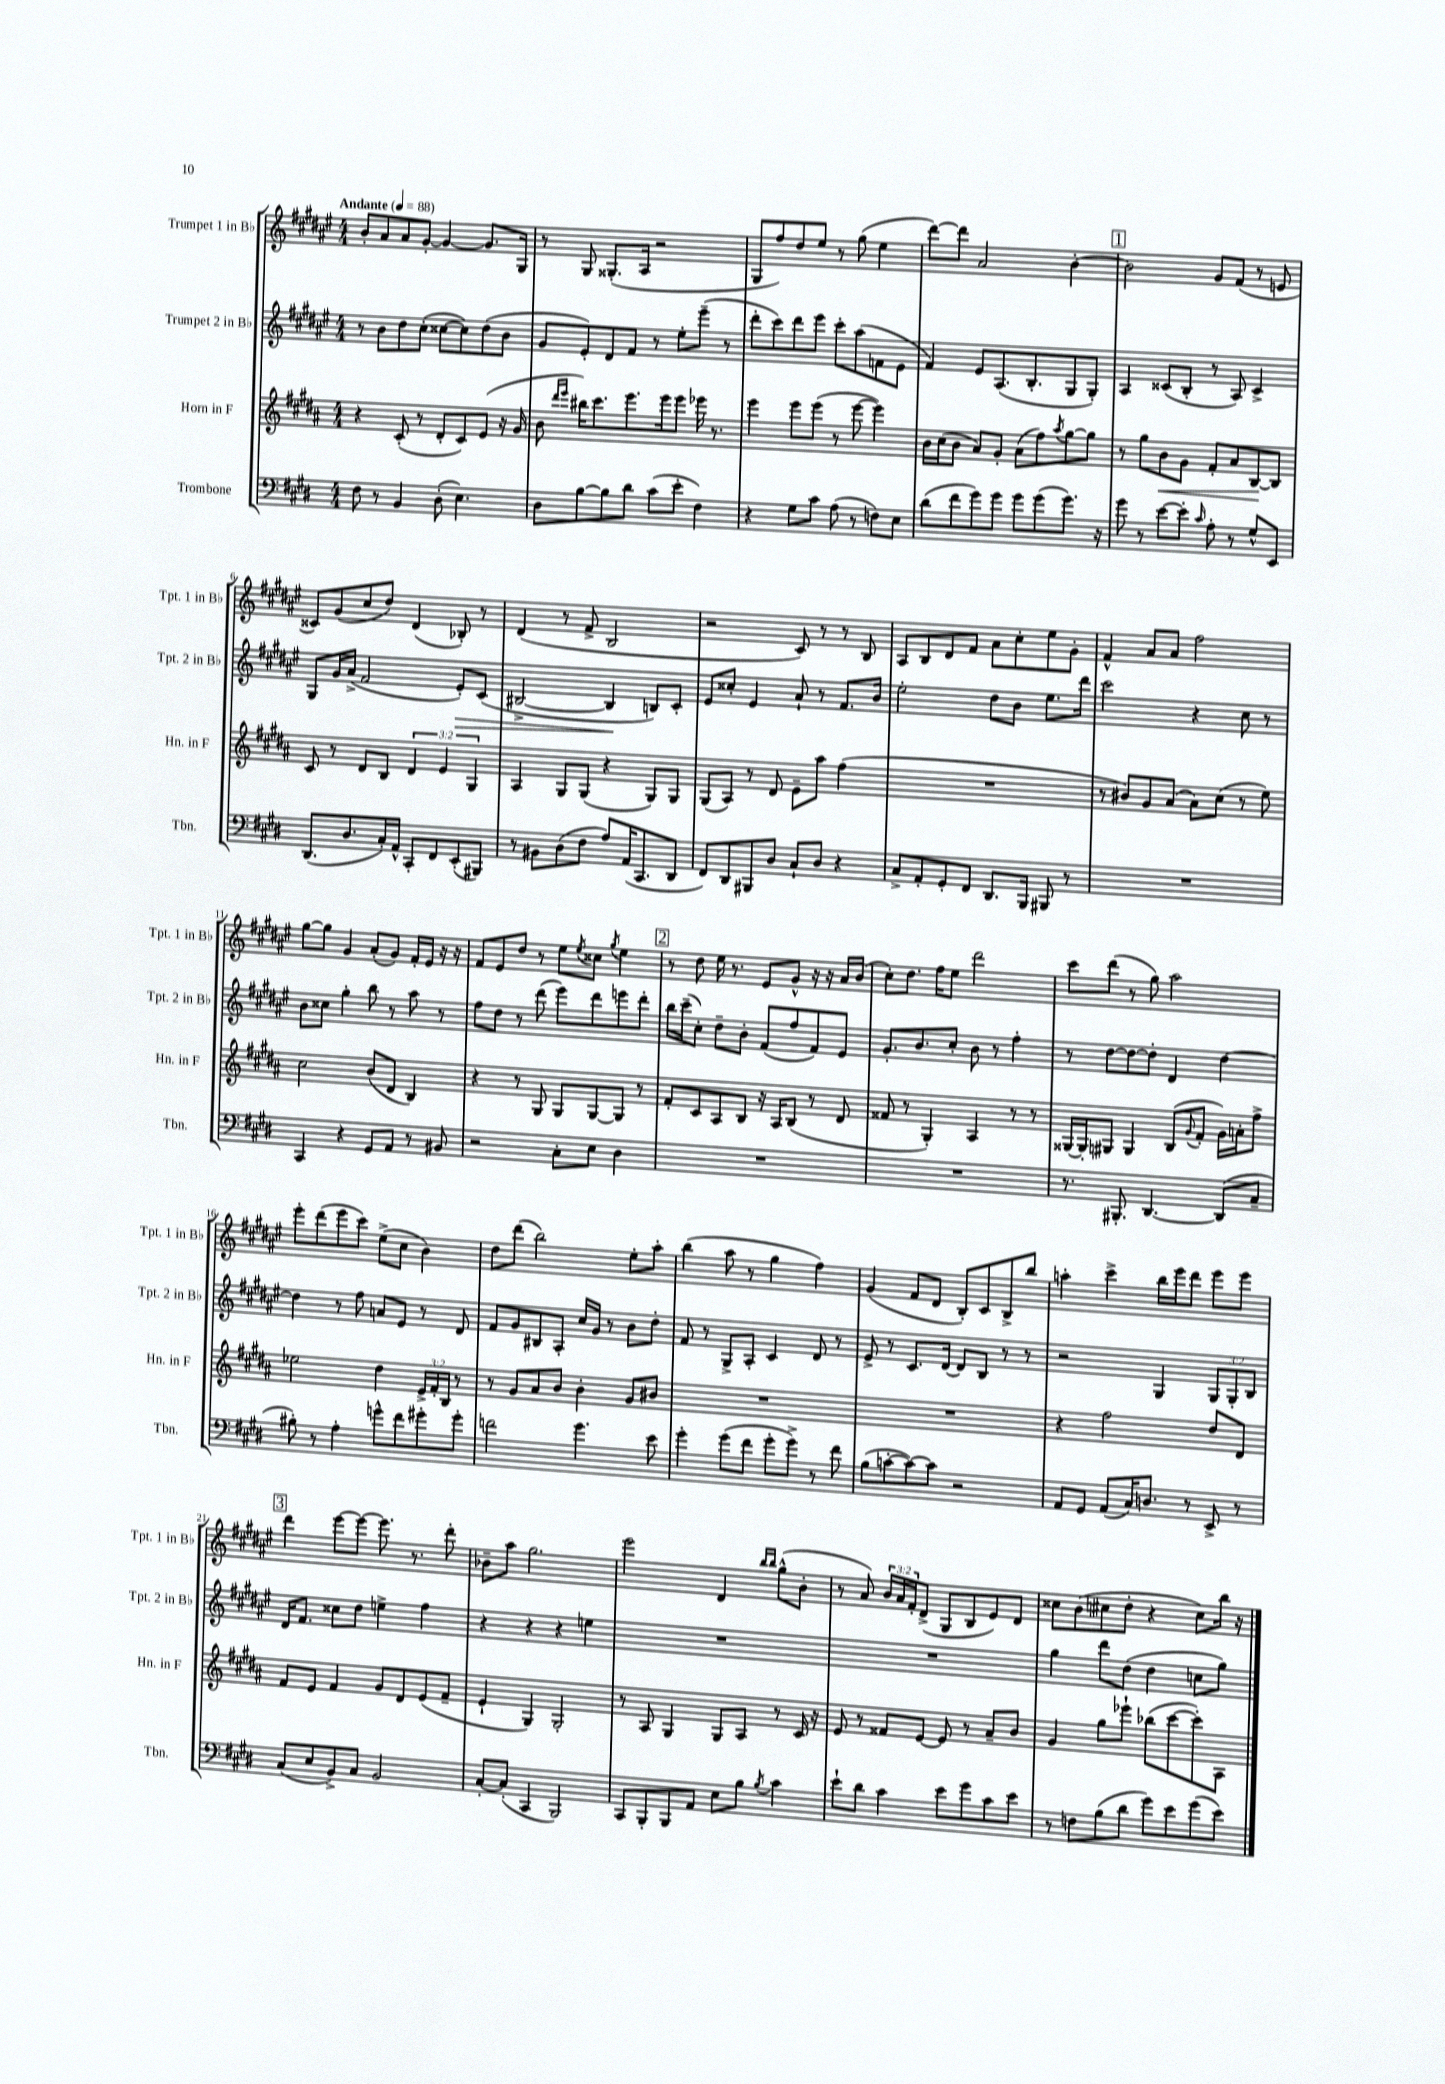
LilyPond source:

<<
\new StaffGroup <<
\new Staff = "s0" \with { instrumentName = "Trumpet 1 in Bb" shortInstrumentName = "Tpt. 1 in Bb" } {
    \clef treble \key fis \major \numericTimeSignature \time 4/4 \override Staff.TupletNumber.text = #tuplet-number::calc-fraction-text \tempo "Andante" 4 = 88
    b'8-. ais'8 ais'8 gis'8~-. gis'4~ gis'8. gis16 |
    r8 gis8 gisis8.-.( ais16 r2 |
    gis8 fis''8) dis''8 eis''8 r8 gis''8( eis''4 |
    dis'''8~) dis'''8 ais'2 b'4~-. |
    \mark \markup { \box "1" } b'2 gis'8 fis'8( r8 e'8 |
    cisis'8) gis'8( cis''8 dis''8) dis'4( bes8-.) r8 |
    dis'4( r8 fis'8-> b2 |
    r2 cis'8) r8 r8 b8 |
    ais8 b8 dis'8 fis'8 ais'8 cis''8-. eis''8 gis'8-. |
    fis'4-^ ais'8 ais'8 fis''2 |
    gis''8~ gis''8 gis'4 ais'8-.( gis'8) fis'16-. eis'16 r16 r16 |
    fis'8 eis'8 dis''8 r8 eis''8 \acciaccatura { eis''8 } cisis''8 \acciaccatura { gis''8 } eis''4 |
    \mark \markup { \box "2" } r8 dis''8 eis''16 r8. eis'8 gis'8-^ r16 r16 ais'16 b'16( |
    cis''8-.) dis''8. fis''16 eis''8 dis'''2 |
    cis'''8 dis'''8( r8 gis''8) ais''2 |
    eis'''8-. dis'''8( eis'''8 cis'''8) eis''8->( cis''8 b'4) |
    dis''8 dis'''8( b''2) eis''8-. ais''8-. |
    b''4( ais''8 r8 gis''4 fis''4) |
    gis'4( fis'8 dis'8 b8-.) cis'8 b8-> b''8 |
    a''4-. cis'''4-> b''16 eis'''16 dis'''8 eis'''8 eis'''8 |
    \mark \markup { \box "3" } dis'''4 eis'''8~ eis'''8~ eis'''8. r8. dis'''8-. |
    bes'8-- ais''8 gis''2. |
    eis'''2 dis'4 \grace { b''16 b''16 } gis''8-^( b'8-. |
    r8 ais'8) \tuplet 3/2 { b'16 ais'16 fis'16-. } dis'8->( gis8 b8 eis'8) dis'8 |
    cisis''8 b'8( cis''8 dis''8-. r4 cis''8) b''16 r16 \bar "|." |
}
\new Staff = "s1" \with { instrumentName = "Trumpet 2 in Bb" shortInstrumentName = "Tpt. 2 in Bb" } {
    \clef treble \key fis \major \numericTimeSignature \time 4/4 \override Staff.TupletNumber.text = #tuplet-number::calc-fraction-text
    r8 b'8 dis''8 cis''8-.( cisis''8~ cisis''8) dis''8( b'8 |
    gis'8 eis'8-.) dis'8 fis'8 r8 eis''8-. eis'''8--( r8 |
    dis'''8-. cis'''8) dis'''8 eis'''8 cis'''8-. ais''8( f'8 eis'8 |
    fis'4) eis'8 ais8.( b8.-. gis8 gis8-.) |
    \mark \markup { \box "1" } ais4 cisis'8( b8-. r8 ais8) cisis'4-> |
    gis8 gis'16 ais'16->( fis'2 eis'8-.\>) cis'8( |
    bis2~-> bis4\! b8) cis'8-. |
    eis'8 cisis''8-. eis'4 ais'8-! r8 fis'8. b'16 |
    eis''2-. dis''8 b'8 eis''8. dis'''16 |
    cis'''2 r4 cis''8 r8 |
    b'8 cisis''8 gis''4-. b''8 r8 ais''8 r8 |
    fis''8 dis''8 r8 dis'''8( eis'''8) dis'''8 e'''8 dis'''8-. |
    \mark \markup { \box "2" } b''16 cis'''16--( cis''8-.) dis''8-- b'8-. fis'8( fis''8 fis'8) eis'8 |
    gis'8.-. b'8. cis''8-. b'8 r8 fis''4-. |
    r8 dis''8~ dis''8~ dis''8-. dis'4 dis''4~ |
    dis''4 r8 fis''8 a'8 eis'8 r8 dis'8 |
    fis'8 gis'8 bis8 ais8-. cis''16 gis'16 r8 b'8 dis''8-. |
    fis'8 r8 gis8-> ais8-. cis'4 dis'8 r8 |
    eis'8-> r8 cis'8. dis'16~ dis'8 b8 r8 r8 |
    r2 gis4 \tuplet 3/2 { gis8 gis8-. b8 } |
    \mark \markup { \box "3" } dis'16 fis'8. cisis''8 dis''8 e''4-> fis''4 |
    r4 r4 r4 e''4 |
    R1 |
    R1 |
    gis''4 dis'''8 dis''8( dis''4 c''8 gis''8) \bar "|." |
}
\new Staff = "s2" \with { instrumentName = "Horn in F" shortInstrumentName = "Hn. in F" } {
    \clef treble \key b \major \numericTimeSignature \time 4/4 \override Staff.TupletNumber.text = #tuplet-number::calc-fraction-text
    r4 cis'8-.( r8 dis'8-. cis'8) e'8( r16 gis'16 |
    b'8 \grace { dis'''16 e'''16 } bis''16) cis'''8. e'''8. e'''16 e'''8 ees'''16 r8. |
    e'''4 e'''8 e'''8( r8 e'''8~ e'''4) |
    b'16 cis''16( b'8 ais'8) gis'8-. ais'8( fis''8) \acciaccatura { ais''8 } gis''8~ gis''8 |
    \mark \markup { \box "1" } r8 gis''8 b'8\< gis'8 fis'8-. ais'8 b8~\! b8 |
    cis'8 r8 dis'8 b8 \tuplet 3/2 { dis'4 e'4 gis4 } |
    ais4 gis8 gis8( r4 gis8) gis8 |
    gis8( ais8) r8 dis'8 e'8-- ais''8 fis''4( |
    R1 |
    r8 bis'8) gis'8 ais'8( ais'8) cis''8( r8 e''8) |
    cis''2 b'8( dis'8 b4) |
    r4 r8 gis8 gis8 gis8~ gis8 r8 |
    \mark \markup { \box "2" } fis'8-. cis'8 ais8 b8 r16 ais16 b8( r8 dis'8 |
    fisis'8 r8 gis4-.) ais4 r8 r8 |
    gisis16~ gisis16-. gis8 gis4 b8( \appoggiatura { gis'8 } fis'8-. gis'16) a'16-. fis''8-> |
    ees''2 dis''4 \tuplet 3/2 { e'16-> fis'16-. b16 } r8 |
    r8 gis'8 ais'8 b'8 b'4-. gis'8 bis'8 |
    R1 |
    R1 |
    r4 fis''2 dis''8 dis'8 |
    \mark \markup { \box "3" } fis'8 e'8 fis'4 gis'8 dis'8 e'8( fis'8-- |
    e'4-! gis4) gis2-. |
    r8 ais8 gis4 gis8 ais8 r8 cis'16 r16 |
    e'8 r8 fisis'8 e'8~ e'8 r8 ais'8-- b'8 |
    gis'4 gis''8 ees'''8-! bes''8( cis'''8~ cis'''8-.) ais8 \bar "|." |
}
\new Staff = "s3" \with { instrumentName = "Trombone" shortInstrumentName = "Tbn." } {
    \clef bass \key e \major \numericTimeSignature \time 4/4
    fis8 r8 b,4 dis8-.( e4.) |
    dis8 b8~ b8 dis'8 cis'8( e'8-. fis4) |
    r4 gis8 cis'8 a8( r8 f8) e8 |
    dis'8( fis'8 gis'8) gis'8 gis'8 gis'8( gis'8.) r16 |
    \mark \markup { \box "1" } gis'8 r8 e'8~ e'8-. \grace { cis'16 } a8-. r8 gis8-^ e,8 |
    dis,8.( dis8. cis16-.) a,16-^ cis,8-. fis,8 e,8-.( bis,,8) |
    r8 bis,8 dis8( fis8 a8) a,16( cis,8. dis,8 |
    fis,8) dis,8 bis,,8 dis8 cis8-! dis8 r4 |
    cis8-> a,8-. gis,8-. fis,8 dis,8. b,,16 bis,,8 r8 |
    R1 |
    cis,4 r4 gis,8 a,8 r8 bis,8 |
    r2 cis8-. e8 dis4 |
    \mark \markup { \box "2" } R1 |
    R1 |
    r8. bis,,8.-. dis,4.~ dis,8( cis8-- |
    bis8-.) r8 a4-. g'8-^ fis'8 gis'8-. gis'8-. |
    f'2 gis'4. e'8 |
    gis'4-. gis'8( fis'8 gis'8-. gis'8->) r8 fis'8 |
    b8( c'8~-. c'8~) c'8 r2 |
    a,8 gis,8 a,8( cis16) d8. r8 e,8-> r8 |
    \mark \markup { \box "3" } cis8( e8 b,8->) cis8 b,2 |
    cis8~-. cis8-.( cis,4 b,,2) |
    cis,8 b,,8-. b,,8 a,8 e8 b8 \acciaccatura { b8 } cis'4 |
    e'8-! dis'8 cis'4 e'8 gis'8 cis'8 e'8 |
    r8 f8 b8( dis'8 gis'8) e'8 gis'8( e'8) \bar "|." |
}
>>
>>
